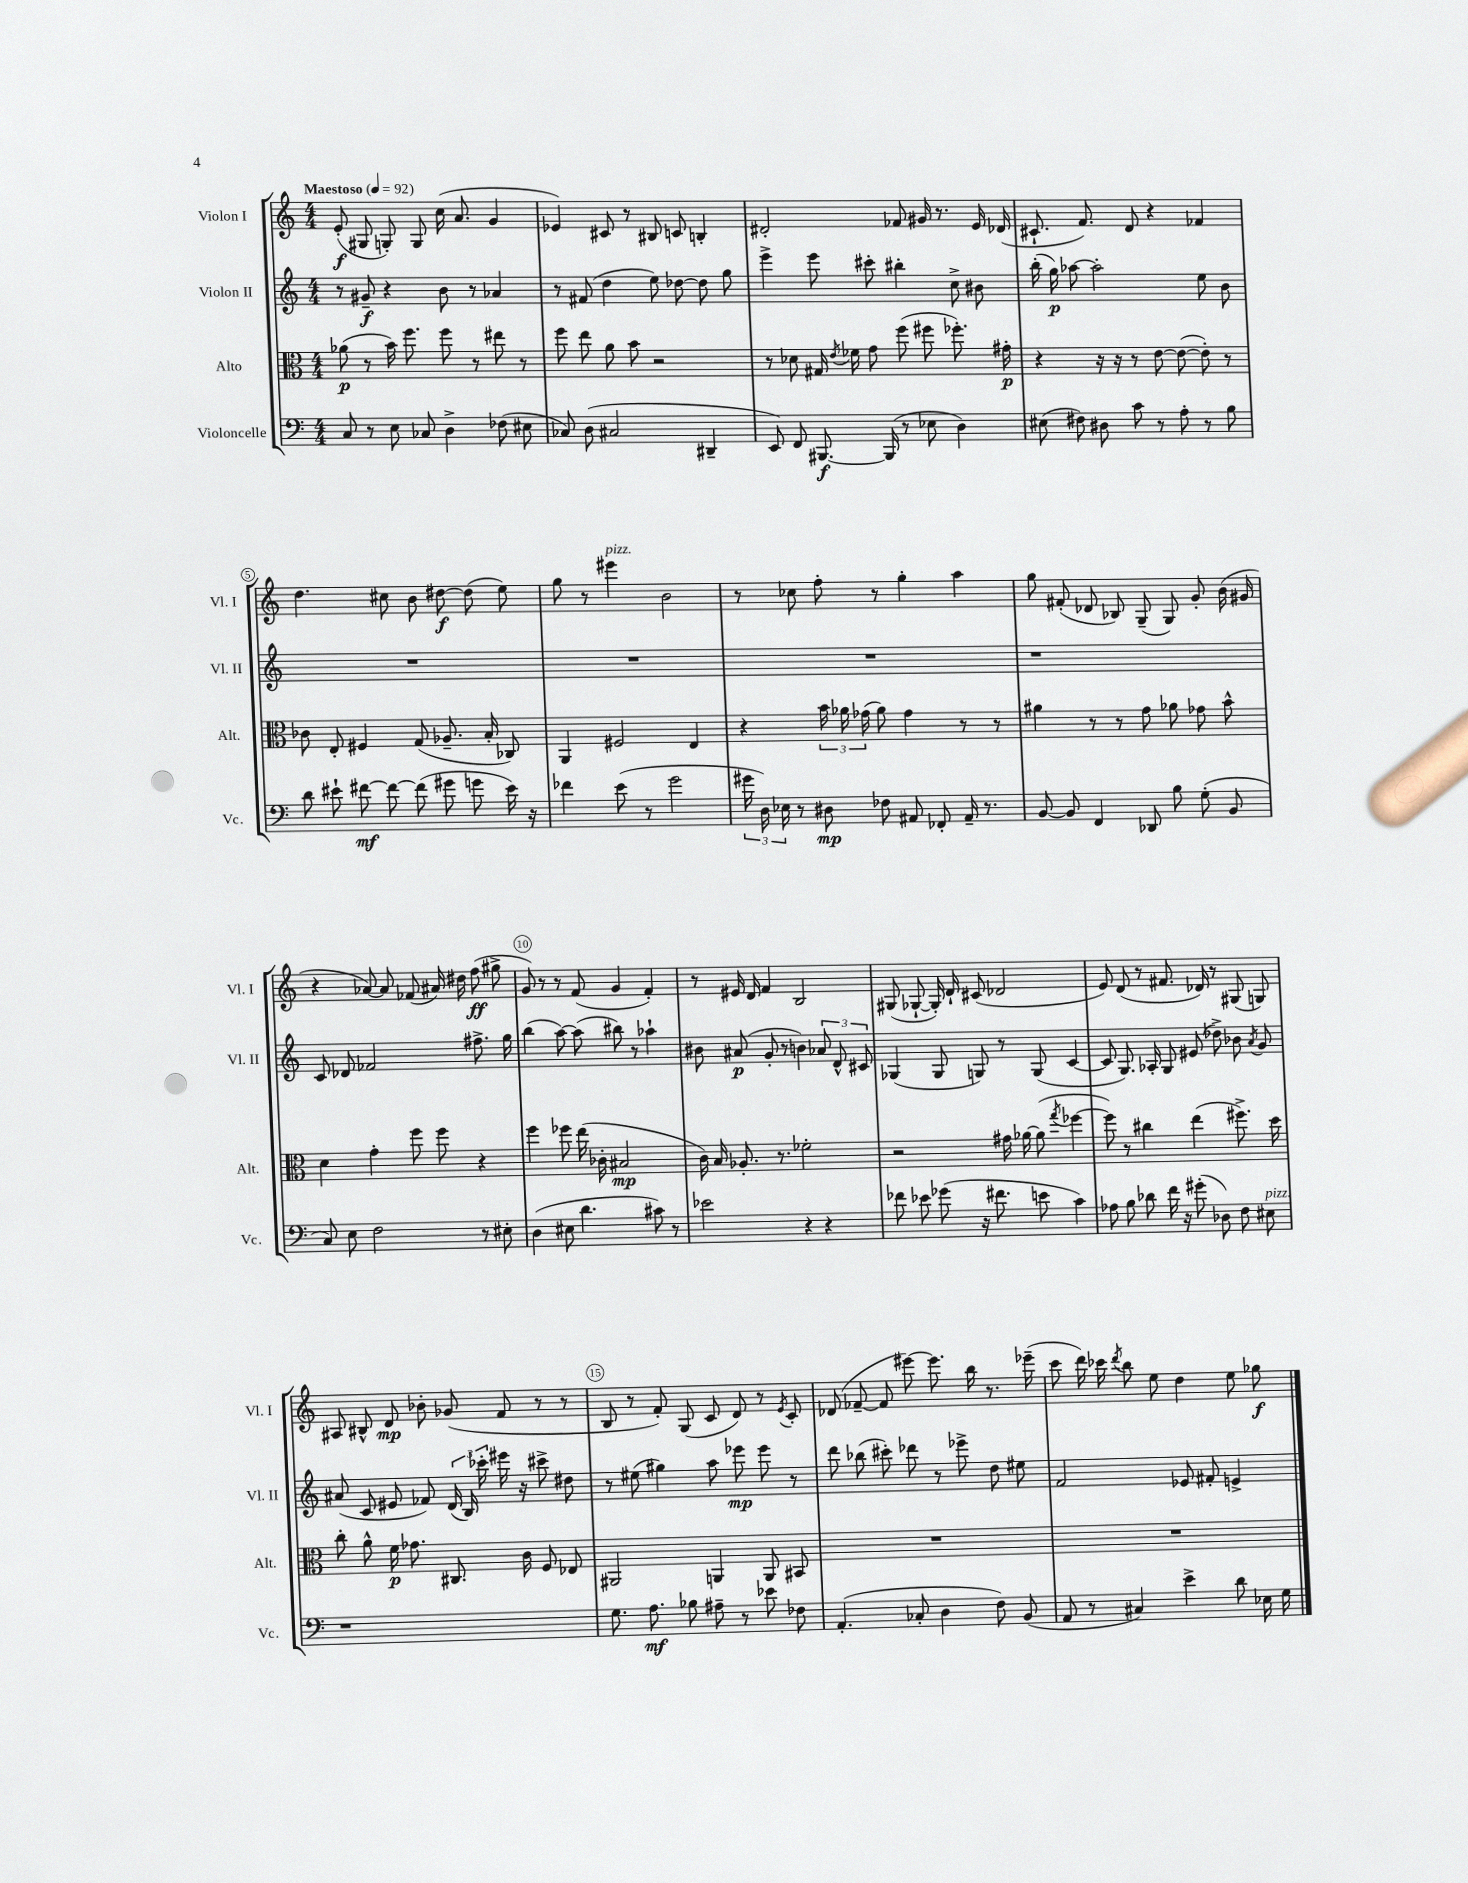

**kern	**dynam	**kern	**dynam	**kern	**dynam	**kern	**dynam
*part4	*part4	*part3	*part3	*part2	*part2	*part1	*part1
*staff4	*staff4	*staff3	*staff3	*staff2	*staff2	*staff1	*staff1
*I"Violoncelle	*	*I"Alto	*	*I"Violon II	*	*I"Violon I	*
*I'Vc.	*	*I'Alt.	*	*I'Vl. II	*	*I'Vl. I	*
*clefF4	*	*clefC3	*	*clefG2	*	*clefG2	*
*k[]	*	*k[]	*	*k[]	*	*k[]	*
*M4/4	*	*M4/4	*	*M4/4	*	*M4/4	*
*MM92	*	*MM92	*	*MM92	*	*MM92	*
=1	=1	=1	=1	=1	=1	=1	=1
!	!	!	!	!	!	!LO:TX:a:B:t=Maestoso	!
8C/	.	(8a-X\	p	8r	.	(8e'/	f
8r	.	8r	.	8g#X~/	f	8G#X/	.
8E\	.	16b\)	.	4r	.	8Gn'/)	.
.	.	8.ff\	.	.	.	.	.
8C-X/	.	.	.	.	.	8G/	.
4D^\	.	8ff\	.	8b\	.	(16cc\	.
.	.	.	.	.	.	8.a/	.
.	.	8r	.	8r	.	.	.
(8F-X\	.	8ee#X\	.	4a-X/	.	4g/	.
8E#X\	.	8r	.	.	.	.	.
=2	=2	=2	=2	=2	=2	=2	=2
8C-X/)	.	8ff\	.	8r	.	4e-X/)	.
(8D\	.	8ee\	.	(8f#X/	.	.	.
2C#X/	.	8a\	.	4dd\	.	8c#X/	.
.	.	8b\	.	.	.	8r	.
.	.	2r	.	8ee\)	.	8B#X/	.
.	.	.	.	[8dd-X\	.	8cn/	.
4DD#X~/	.	.	.	8dd-\]	.	4Bn'/	.
.	.	.	.	8gg\	.	.	.
=3	=3	=3	=3	=3	=3	=3	=3
8EE/)	.	8r	.	4eee^\	.	2d#X'/	.
8FF/	.	8d-X\	.	.	.	.	.
[8.BBB#X/	f	16G#X/	.	8eee\	.	.	.
.	.	8qe/	.	.	.	.	.
.	.	16f-X\	.	.	.	.	.
.	.	8g\	.	8ccc#X'\	.	.	.
(16BBB#/]	.	.	.	.	.	.	.
8r	.	(8ff\	.	4bb#X'\	.	8f-X/	.
8E-X\	.	8ff#X\	.	.	.	16g#X/	.
.	.	.	.	.	.	8.r	.
4D\)	.	8.ff-X'\)	.	8cc^\	.	.	.
.	.	.	.	8b#X\	.	16e/	.
.	.	16g#X'\	p	.	.	(16d-X/	.
=4	=4	=4	=4	=4	=4	=4	=4
(8E#X\	.	4r	.	(16bb'\	.	8.c#X`/	.
.	.	.	.	16gg\)	p	.	.
8F#X\)	.	.	.	[8aa-X\	.	.	.
.	.	.	.	.	.	8.f/)	.
8D#X\	.	16r	.	2aa-'\]	.	.	.
.	.	16r	.	.	.	.	.
8c\	.	8r	.	.	.	8d/	.
8r	.	[8e\	.	.	.	4r	.
8A'\	.	(8e\_	.	.	.	.	.
8r	.	8e'\])	.	8ee\	.	4f-X/	.
8B\	.	8r	.	8b\	.	.	.
!!LO:LB:g=z
=5	=5	=5	=5	=5	=5	=5	=5
8d\	.	8c-X\	.	1r	.	4.dd\	.
8e#X`\	.	8E'/	.	.	.	.	.
[8f#X\	mf	4F#X/	.	.	.	.	.
8f#\_	.	.	.	.	.	8cc#X\	.
(8f#\]	.	(8G/	.	.	.	8b\	.
8g#X\	.	8.A-X~/	.	.	.	[8dd#X\	f
8gn\	.	.	.	.	.	(8dd#\]	.
.	.	16B'/	.	.	.	.	.
16e#\)	.	8C-X/)	.	.	.	8ee\)	.
16r	.	.	.	.	.	.	.
=6	=6	=6	=6	=6	=6	=6	=6
4f-X\	.	4AA/	.	1r	.	8gg\	.
.	.	.	.	.	.	8r	.
!	!	!	!	!	!	!LO:TX:a:i:t=pizz.	!
(8e\	.	2F#X/	.	.	.	4eee#X\	.
8r	.	.	.	.	.	.	.
2g\	.	.	.	.	.	2b\	.
.	.	4E/	.	.	.	.	.
=7	=7	=7	=7	=7	=7	=7	=7
24g#X\	.	4r	.	1r	.	8r	.
24D\)	.	.	.	.	.	.	.
24E-X\	.	.	.	.	.	.	.
8r	.	.	.	.	.	8cc-X\	.
8D#X\	mp	24b\	.	.	.	8ff'\	.
.	.	24a-X\	.	.	.	.	.
.	.	(24g-X\	.	.	.	.	.
8F-X\	.	8a-\)	.	.	.	8r	.
8AA#X/	.	4g-\	.	.	.	4gg'\	.
8FF-X'/	.	.	.	.	.	.	.
16AA#~/	.	8r	.	.	.	4aa\	.
8.r	.	.	.	.	.	.	.
.	.	8r	.	.	.	.	.
=8	=8	=8	=8	=8	=8	=8	=8
[8BB/	.	4a#X\	.	1r	.	8gg\	.
8BB/]	.	.	.	.	.	(8f#X'/	.
4FF/	.	8r	.	.	.	8d-X/	.
.	.	8r	.	.	.	8B-X/)	.
8DD-X/	.	8g\	.	.	.	(8G~/	.
8B\	.	8a-X\	.	.	.	8G/)	.
(8G'\	.	8g-X\	.	.	.	8g'/	.
8BB/	.	8b^^\	.	.	.	(16b\	.
.	.	.	.	.	.	16g#X/	.
!!LO:LB:g=z
=9	=9	=9	=9	=9	=9	=9	=9
8C/)	.	4d\	.	8c/	.	4r	.
8E\	.	.	.	8d-X/	.	.	.
2F\	.	4g'\	.	2f-X/	.	[8a-X/)	.
.	.	.	.	.	.	8a-/]	.
.	.	8ff\	.	.	.	(8f-X/	.
.	.	8ff\	.	.	.	16a#X/)	.
.	.	.	.	.	.	16dd#X\	.
8r	.	4r	.	8.ff#X^\	.	(8ff\	ff
8E#X'\	.	.	.	.	.	8gg#X^\	.
.	.	.	.	16gg\	.	.	.
=10	=10	=10	=10	=10	=10	=10	=10
(4D\	.	4ff\	.	(4bb\	.	8g/)	.
.	.	.	.	.	.	8r	.
8E#X\	.	8ff-X\	.	[8aa\)	.	8r	.
4.d\	.	(16ee\	.	(8aa\]	.	(8f/	.
.	.	16c-X'\	.	.	.	.	.
.	.	2B#X/	mp	8bb#X\)	.	4g/	.
.	.	.	.	8r	.	.	.
8c#X\)	.	.	.	4aa-X`\	.	4f'/)	.
8r	.	.	.	.	.	.	.
=11	=11	=11	=11	=11	=11	=11	=11
2e-X\	.	16c\)	.	8b#X\	.	8r	.
.	.	16B/	.	.	.	.	.
.	.	8.A-X'/	.	(8a#X/	p	16e#X/	.
.	.	.	.	.	.	16d/	.
.	.	.	.	8g'/	.	4f/	.
.	.	8.r	.	.	.	.	.
.	.	.	.	8r	.	.	.
4r	.	2f-X'\	.	4bn\)	.	2B/	.
4r	.	.	.	12a-X/	.	.	.
.	.	.	.	12d^^/	.	.	.
.	.	.	.	12c#X/	.	.	.
=12	=12	=12	=12	=12	=12	=12	=12
8f-X\	.	2r	.	(4G-X/	.	(8G#X/	.
8e-X\	.	.	.	.	.	[8G-X`/	.
(8g-X\	.	.	.	8G-/	.	16G-'/])	.
.	.	.	.	.	.	16d`/	.
16r	.	.	.	8Gn/)	.	(8c#X/	.
8.f#X\	.	.	.	.	.	.	.
.	.	16g#X\	.	8r	.	2d-X/	.
.	.	[16a-X\	.	.	.	.	.
8en\	.	(8a-\]	.	(8G/	.	.	.
.	.	8qgg/	.	.	.	.	.
4c\)	.	[4ff-X\	.	[4c/	.	.	.
=13	=13	=13	=13	=13	=13	=13	=13
8A-X\	.	8ff-\])	.	8c/]	.	8e/)	.
8B\	.	8r	.	8.G/)	.	(8d/	.
8d-X\	.	4cc#X\	.	.	.	8r	.
.	.	.	.	16A-X'/	.	.	.
16f\	.	.	.	8G/	.	8.f#X/	.
16r	.	.	.	.	.	.	.
(8g#X'\	.	(4ee\	.	(8e#X/	.	.	.
.	.	.	.	.	.	16d-X/)	.
8D-X\)	.	.	.	8dd-X^\)	.	8r	.
8F\	.	8.ff#X^\)	.	8b-X\	.	(8G#X/	.
.	.	.	.	8qa/	.	.	.
!LO:TX:a:i:t=pizz.	!	!	!	!	!	!	!
8E#X\	.	.	.	8g/	.	8Gn/)	.
.	.	16dd\	.	.	.	.	.
!!LO:LB:g=z
=14	=14	=14	=14	=14	=14	=14	=14
1r	.	8cc'\	.	(8a#X/	.	8A#X/	.
.	.	8a^^\	.	8c/	.	8B#X^^/	.
.	.	16f\	p	8e#X/	.	8d/	mp
.	.	8.g-X\	.	.	.	.	.
.	.	.	.	8f-X/)	.	8b-X'\	.
.	.	8.C#X/	.	(24d/	.	(8g-X/	.
.	.	.	.	24B/)	.	.	.
.	.	.	.	24ccc-X'\	.	.	.
.	.	.	.	16eee#X\	.	8f/	.
.	.	16c\	.	16r	.	.	.
.	.	8F/	.	8ccc#X^\	.	8r	.
.	.	8E-X/	.	8dd#X\	.	8r	.
=15	=15	=15	=15	=15	=15	=15	=15
8.G\	.	2AA#X/	.	8r	.	8B/	.
.	.	.	.	(8ee#X\	.	8r	.
8.A\	mf	.	.	.	.	.	.
.	.	.	.	4gg#X\)	.	8f'/)	.
8B-X\	.	.	.	.	.	(8G/	.
8A#X~\	.	4AAn/	.	8aa\	.	8c/	.
8r	.	.	.	8eee-X\	mp	8d/)	.
8e-X\	.	8AA/	.	8eee-\	.	8r	.
.	.	.	.	.	.	8qe/	.
8F-X\	.	8BB#X/	.	8r	.	8c'/	.
=16	=16	=16	=16	=16	=16	=16	=16
(4.AA'/	.	1r	.	8ddd\	.	(8d-X/	.
.	.	.	.	(8bb-X\	.	[8f-X~/	.
.	.	.	.	8ccc#X'\)	.	8f-/]	.
8C-X'/	.	.	.	8ddd-X\	.	[8eee#X\)	.
4D\	.	.	.	8r	.	8.eee#\]	.
.	.	.	.	8eee-X^\	.	.	.
.	.	.	.	.	.	16bb\	.
8F\)	.	.	.	8dd\	.	8.r	.
(8BB/	.	.	.	8ee#X\	.	.	.
.	.	.	.	.	.	(16eee-X~\	.
=17	=17	=17	=17	=17	=17	=17	=17
8AA/	.	1r	.	2f/	.	8ccc\	.
8r	.	.	.	.	.	16ddd\)	.
.	.	.	.	.	.	16ccc-X\	.
.	.	.	.	.	.	8qddd/	.
4C#X/)	.	.	.	.	.	8bb\	.
.	.	.	.	.	.	8ee\	.
4e^\	.	.	.	8e-X/	.	4dd\	.
.	.	.	.	8f#X'/	.	.	.
8d\	.	.	.	4en^/	.	8ee\	.
16E-X\	.	.	.	.	.	8gg-X\	f
16G\	.	.	.	.	.	.	.
==	==	==	==	==	==	==	==
*-	*-	*-	*-	*-	*-	*-	*-
